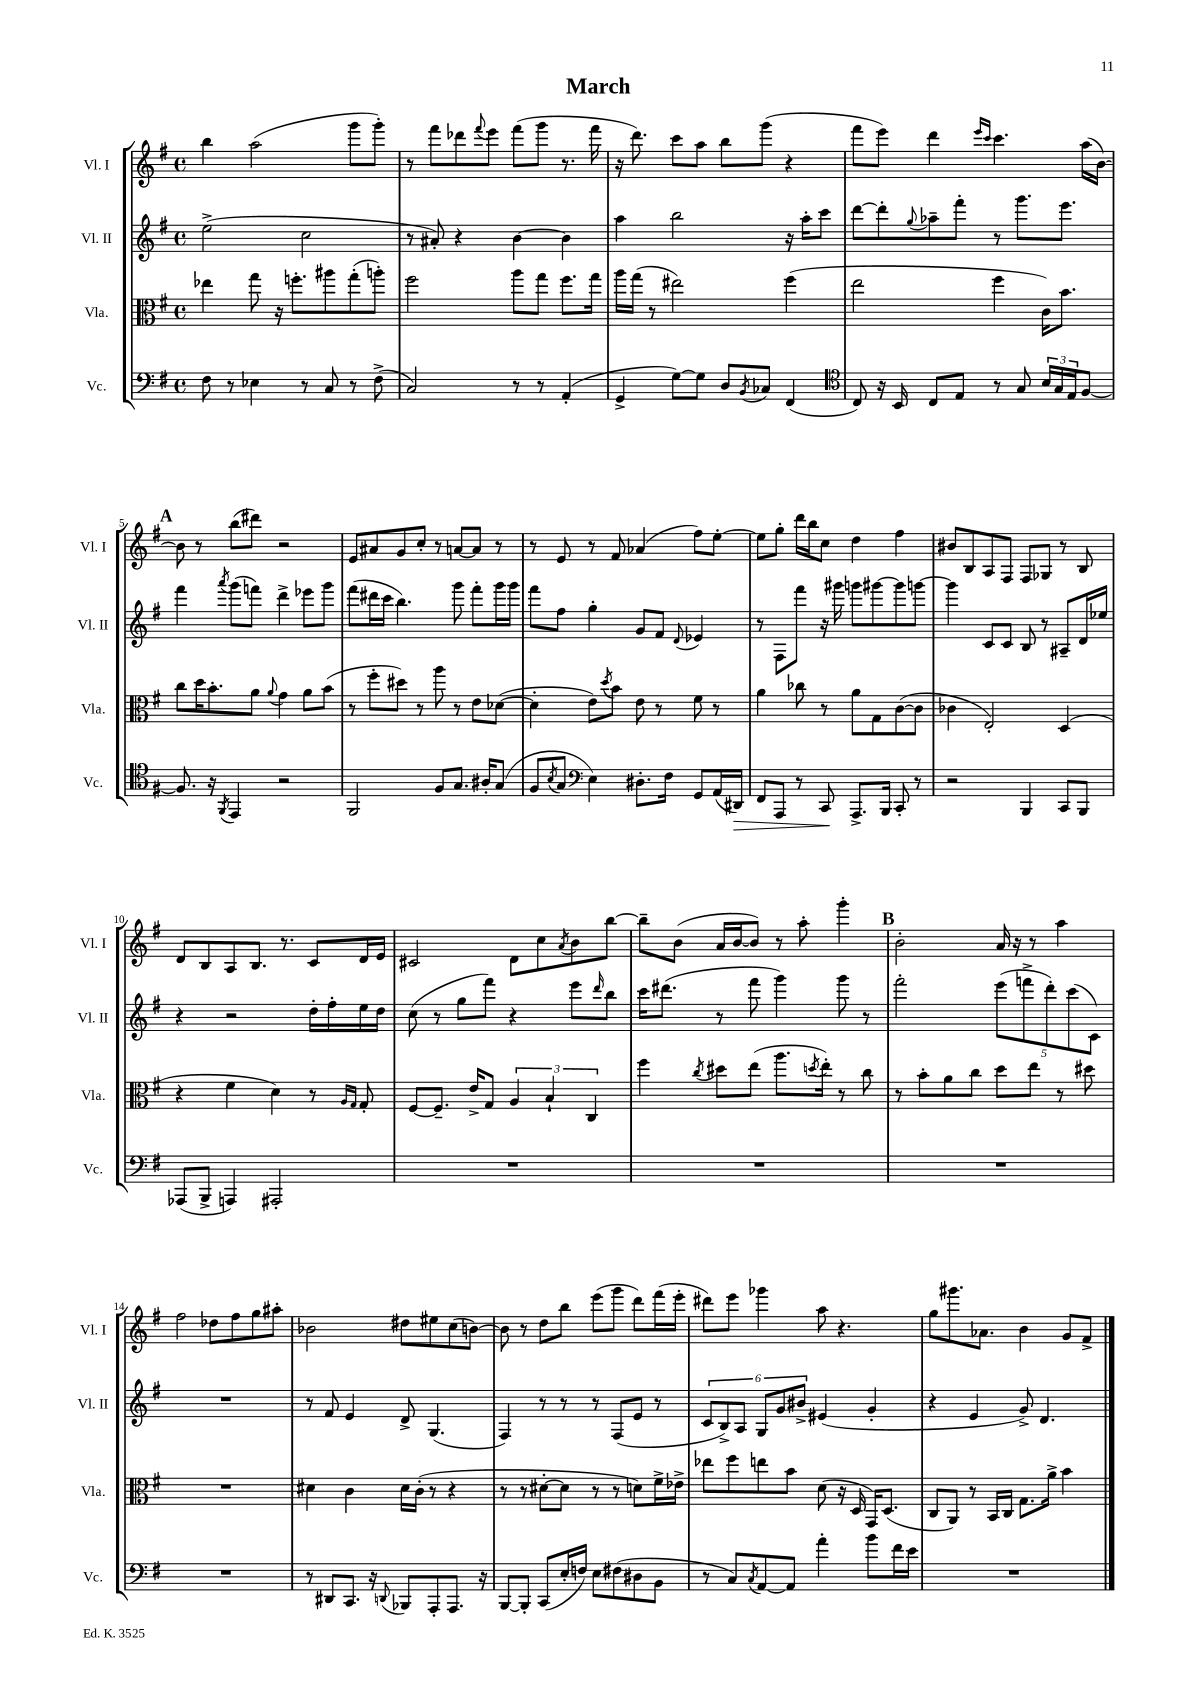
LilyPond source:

\header { title = "March" }
<<
\new StaffGroup <<
\new Staff = "s0" \with { instrumentName = "Vl. I" shortInstrumentName = "Vl. I" } {
    \clef treble \key g \major \defaultTimeSignature \time 4/4
    b''4 a''2( g'''8 g'''8-.) |
    r8 fis'''8 des'''8 \appoggiatura { fis'''8 } e'''8 fis'''8( g'''8 r8. fis'''16 |
    r16 d'''8.) c'''8 a''8 b''8 g'''8( r4 |
    fis'''8 e'''8) d'''4 \grace { e'''16 c'''16 } c'''4. a''16( b'16~) |
    \mark \markup { \bold "A" } b'8 r8 b''8( dis'''8) r2 |
    e'8 ais'8 g'8 c''8-. r8 a'8~ a'8 r8 |
    r8 e'8 r8 fis'8 aes'4( fis''8) e''8~-. |
    e''8 g''8-. d'''16 b''16 c''8 d''4 fis''4 |
    bis'8 b8 a8 fis8 fis8 ges8 r8 b8 |
    d'8 b8 a8 b8. r8. c'8 d'16 e'16 |
    cis'2 d'8 c''8 \acciaccatura { a'8 } b'8 b''8~ |
    b''8-- b'8( a'16 b'16~ b'8) r8 a''8-. g'''4-. |
    \mark \markup { \bold "B" } b'2-. a'16 r16 r8 a''4 |
    fis''2 des''8 fis''8 g''8 ais''8-. |
    bes'2 dis''8 eis''8 c''8( b'8~) |
    b'8 r8 d''8 b''8 e'''8( g'''8 d'''8) fis'''16( e'''16-. |
    dis'''8) e'''8 ges'''4 a''8 r4. |
    g''8 gis'''8. aes'8. b'4 g'8 fis'8-> \bar "|." |
}
\new Staff = "s1" \with { instrumentName = "Vl. II" shortInstrumentName = "Vl. II" } {
    \clef treble \key g \major \defaultTimeSignature \time 4/4
    e''2->( c''2 |
    r8 ais'8-.) r4 b'4~ b'4 |
    a''4 b''2 r16 a''16-. c'''8 |
    d'''8~ d'''8-. \appoggiatura { g''8 } aes''8-- fis'''8-. r8 g'''8. e'''8. |
    \mark \markup { \bold "A" } fis'''4 \acciaccatura { a'''8 } g'''8( f'''8) d'''4-> ees'''8 g'''8 |
    fis'''8( dis'''16 c'''16 b''4.) g'''8 fis'''8-. g'''16 g'''16 |
    fis'''8 fis''8 g''4-. g'8 fis'8 \appoggiatura { d'8 } ees'4 |
    r8 fis8 fis'''8 r16 gis'''16 g'''8 gis'''8~ gis'''8 g'''8~ |
    g'''4 c'8 c'8 b8 r8 ais8-- d'16 ees''16 |
    r4 r2 d''16-. fis''16-. e''16 d''16 |
    c''8( r8 g''8 fis'''8) r4 e'''8 \grace { d'''16 } b''8 |
    c'''16 dis'''8.( r8 fis'''8 g'''4) g'''8 r8 |
    \mark \markup { \bold "B" } fis'''2-. \tuplet 5/4 { e'''8( f'''8-> d'''8-.) c'''8( c'8) } |
    R1 |
    r8 fis'8 e'4 d'8-> g4.( |
    fis4) r8 r8 r8 fis8( e'8 r8 |
    \tuplet 6/4 { c'8 b8->) a8 g8 g'8 bis'8-> } eis'4( g'4-. |
    r4 e'4 g'8->) d'4. \bar "|." |
}
\new Staff = "s2" \with { instrumentName = "Vla." shortInstrumentName = "Vla." } {
    \clef alto \key g \major \defaultTimeSignature \time 4/4
    ees''4 g''8 r16 f''8.-. ais''8 g''8-.( a''8-.) |
    fis''2 a''8 g''8 fis''8. g''16 |
    a''16 g''16( r8 eis''2) fis''4( |
    e''2 fis''4 c'16) b'8. |
    \mark \markup { \bold "A" } c''8 d''16 b'8.-. a'8 \appoggiatura { a'8 } g'4 a'8 b'8( |
    r8 fis''8-. dis''8) r8 a''8 r8 e'8 des'8~( |
    des'4-. e'8) \acciaccatura { d''8 } b'8 e'8 r8 fis'8 r8 |
    a'4 ces''8 r8 a'8 g8 c'8~( c'8 |
    ces'4 e2-.) d4( |
    r4 fis'4 d'4) r8 \grace { a16 g16 } g8-. |
    fis8~ fis8.-- e'16-> g8 \tuplet 3/2 { a4 b4-! c4 } |
    fis''4 \acciaccatura { c''8 } dis''8 e''8( a''8. \acciaccatura { d''8 } e''16-.) r8 c''8 |
    \mark \markup { \bold "B" } r8 b'8-. a'8 c''8 d''8 e''8 r8 dis''8 |
    R1 |
    dis'4 c'4 dis'16 c'16-.( r8 r4 |
    r8 r8 dis'8~-. dis'8 r8 r8 d'8) fis'16-> ees'16-> |
    ees''8 fis''8 e''8 b'8 d'8( r16 d16 g,16) d8.( |
    c8 a,8) r8 b,16 c16 g8. a'16-> b'4 \bar "|." |
}
\new Staff = "s3" \with { instrumentName = "Vc." shortInstrumentName = "Vc." } {
    \clef bass \key g \major \defaultTimeSignature \time 4/4
    fis8 r8 ees4 r8 c8 r8 fis8->( |
    c2) r8 r8 a,4-.( |
    g,4-> g8~) g8 d8 \acciaccatura { b,8 } ces8 fis,4( |
    \clef tenor c8) r16 b,16 c8 e8 r8 g8 \tuplet 3/2 { b16 g16 e16 } fis8~ |
    \mark \markup { \bold "A" } fis8. r16 \acciaccatura { fis,8 } e,4 r2 |
    fis,2 fis8 g8. ais16-. g8( |
    fis8 \acciaccatura { b8 } g8 \clef bass e4) dis8.-. fis16 g,8 a,16( dis,16\>) |
    fis,8 a,,8 r8 c,8\! a,,8.-> b,,16 c,8-. r8 |
    r2 b,,4 c,8 b,,8 |
    aes,,8( b,,8-> a,,4) ais,,2-. |
    R1 |
    R1 |
    \mark \markup { \bold "B" } R1 |
    R1 |
    r8 dis,8 c,8. r16 \appoggiatura { d,8 } bes,,8 a,,8-. a,,8. r16 |
    b,,8~ b,,8-. c,8( e16-. f16) e8 fis8( dis8 b,8 |
    r8 c8) \acciaccatura { c8 } a,8~ a,8 a'4-. b'8 fis'16 e'16 |
    R1 \bar "|." |
}
>>
>>
